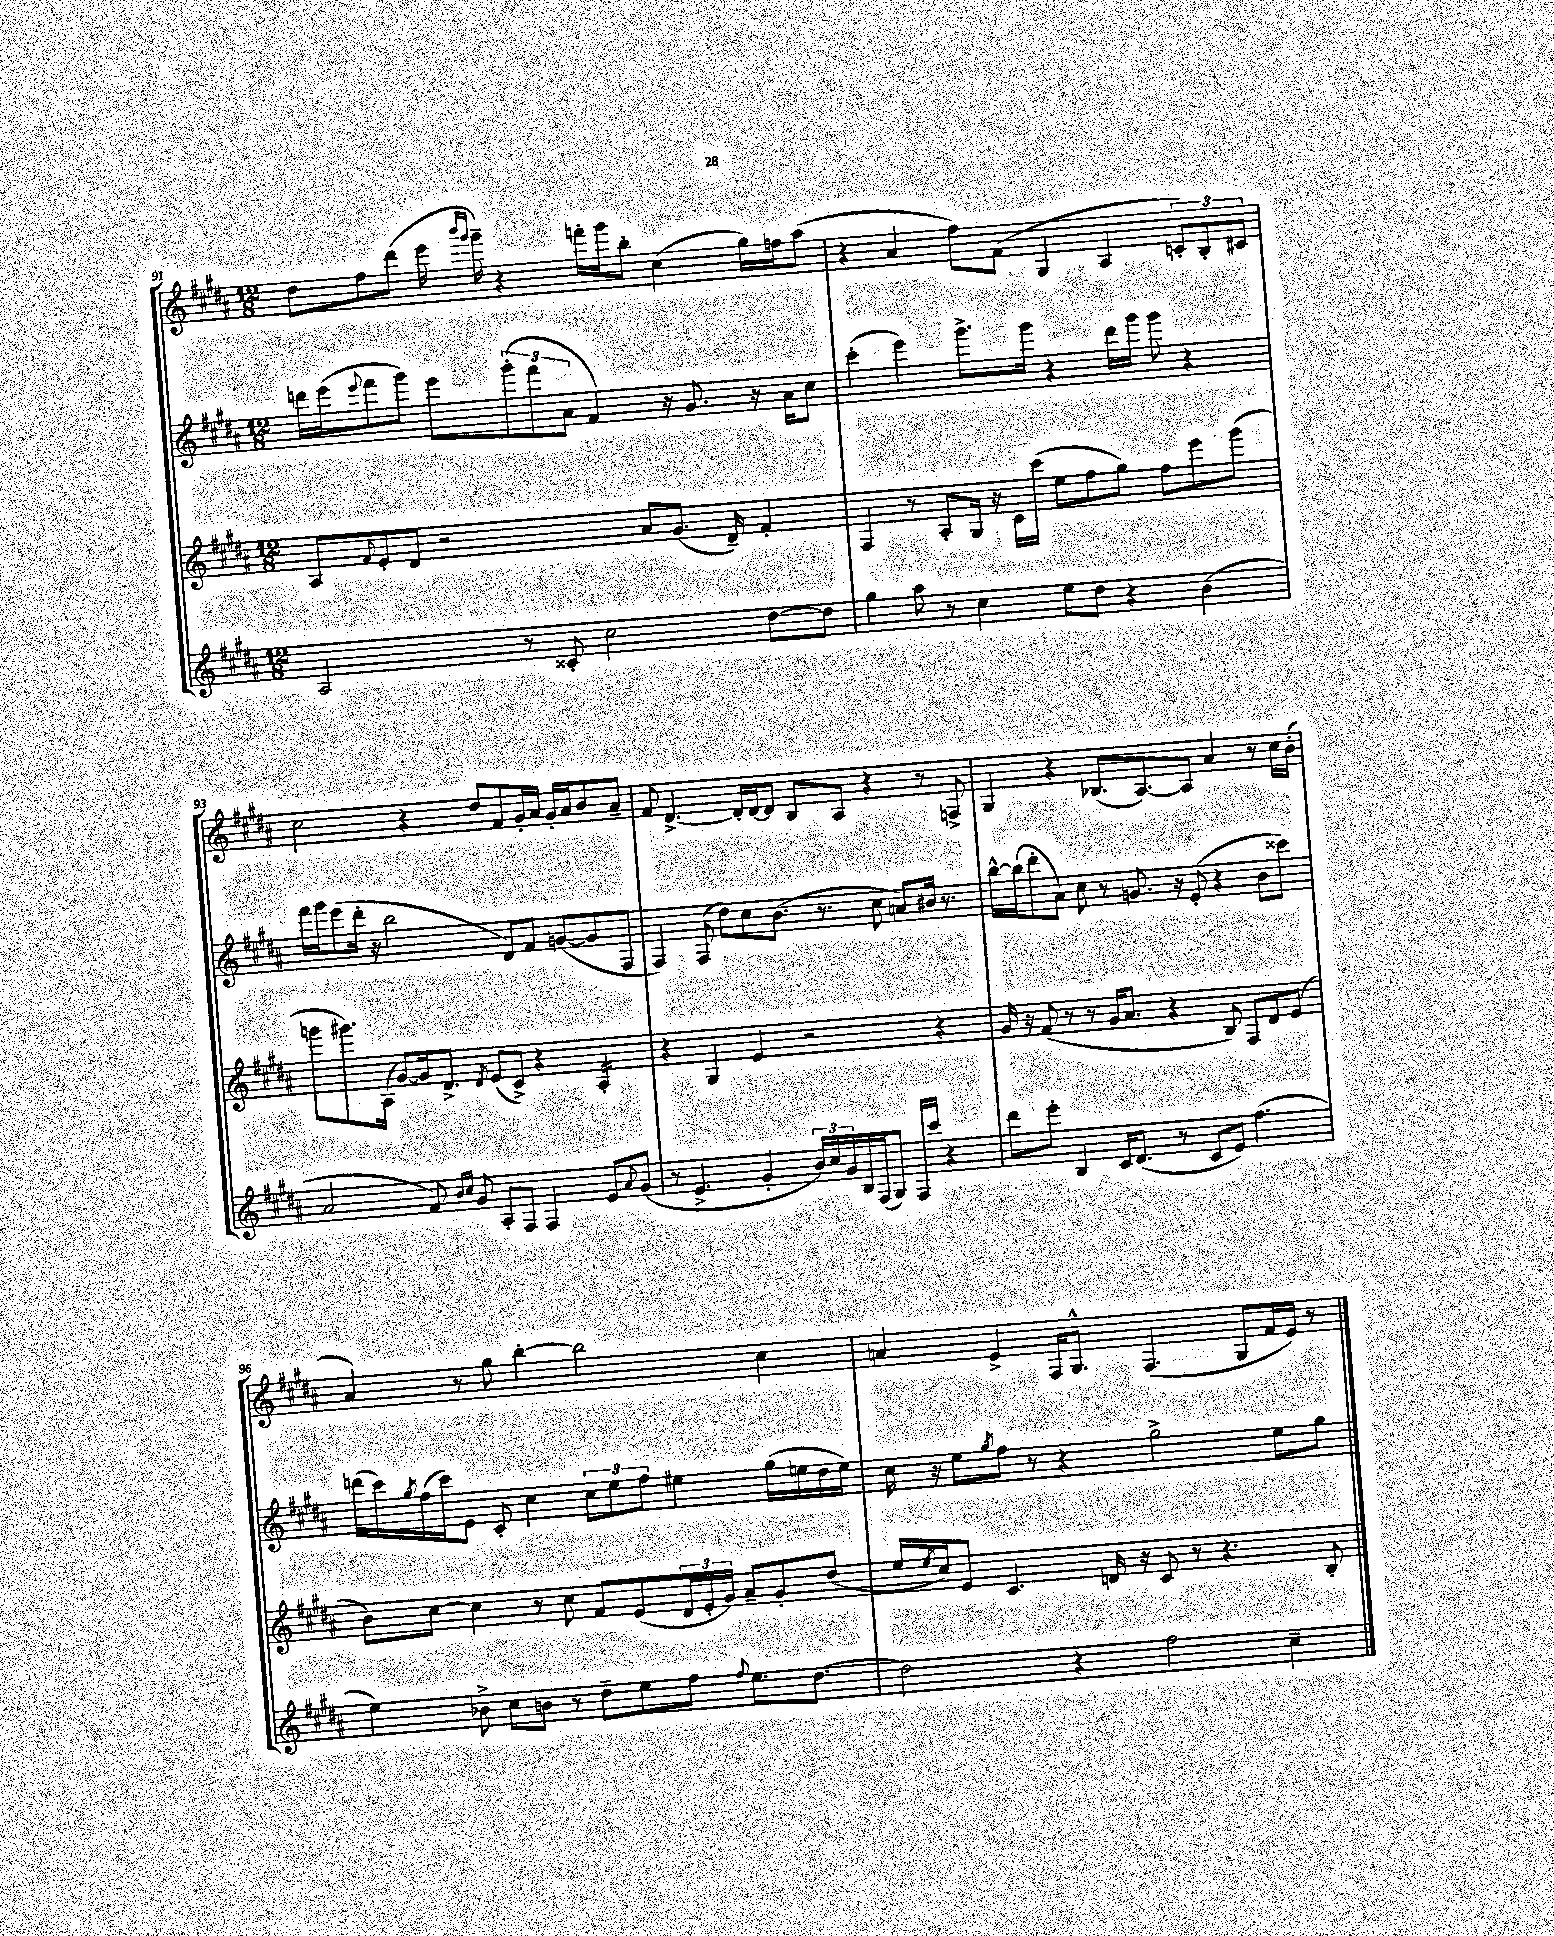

**kern	**kern	**kern	**kern
*staff4	*staff3	*staff2	*staff1
*clefG2	*clefG2	*clefG2	*clefG2
*k[f#c#g#d#a#]	*k[f#c#g#d#a#]	*k[f#c#g#d#a#]	*k[f#c#g#d#a#]
*M12/8	*M12/8	*M12/8	*M12/8
2A#/	8A#/L	16ddd\LL	8dd#\L
.	.	(16eee\J	.
.	8qqf#/	8qqeee/	.
.	8e'/	8fff#\	8ff#\
.	8d#/J	8ggg#\J)	(8ddd#\J
.	2r	8eee\L	16eee\
.	.	.	16qqbbb/LL
.	.	.	16qqggg#/JJ
.	.	.	16ggg#~\)
8r	.	(12ggg#'\	4r
.	.	12fff#\	.
8c##'/	.	.	.
.	.	12a#\J	.
2cc#\	.	4f#/)	16fff'\LL
.	.	.	16ggg#\J
.	8a#/L	.	8bb'\J
.	(8.g#/J	16r	(4cc#\
.	.	8.g#/	.
.	16d#~/)	.	.
[8dd#\L	4f#'/	16r	16gg#\LL)
.	.	16a#\LK	16ff\J
8dd#\]J	.	8cc#\J	(8aa#\J
=	=	=	=
4gg#\	4F#/	(4ccc#'\	4r
8aa#\	8r	4eee\)	4a#/
8r	8A#'/L	.	.
4cc#\	16G#/Jk	8.ggg#^\L	8ff#\L)
.	16r	.	.
.	16c#\LL	.	(8f#\J
.	(16ccc#\JJ	16ggg#\Jk	.
8ee\L	8ee\L	4r	4G#/
8dd#\J	8ff#\	.	.
4r	8gg#\J)	16ddd#\LL	4A#/
.	.	16ggg#\JJ	.
.	8ff#\L	8ggg#\	.
(4b\	8eee\	4r	12c'/L)
.	.	.	12B'/
.	(8ggg#\J	.	.
.	.	.	12c#/J
=	=	=	=
2a#/	8ggg\L	16fff#\LL	2cc#\
.	.	16ggg#\J	.
.	8.ggg#\)	(8eee\	.
.	.	16ddd#'\Jk	.
.	(16A#\Jk	16r	.
.	[8g#/L)	2bb\	.
8f#/)	16g#/]k	.	4r
.	8.d#^/J	.	.
16qqb/LL	.	.	.
16qqcc#/JJ	.	.	.
8g#/	.	.	.
.	8qd#/	.	.
8A#'/L	(8e/L	.	8dd#/L
8F#/J	8c#^/J)	8d#/L)	8f#/
4F#/	4r	8f#/J	16g#'/L
.	.	.	16a#/JJ
.	.	([8g/L	16g#'/LL
.	.	.	16a#/J
8e/L	4A#'/	8g/]	8b/
8qqa#/	.	.	.
(8g#/J	.	8F#/J	8a#~/J
=	=	=	=
8r	4r	4F#/)	8f#/
4.e^/	.	.	[4.d#^/
.	4G#/	(8F#/	.
.	.	8dd#\L)	.
4g#'/	4e/	8cc#\	16d#'/]LL
.	.	.	[16d#/J
.	.	(8.b\J	8d#/]J
24b/LL)	2r	.	8B/L
24cc#/	.	.	.
.	.	8.r	.
24g#/	.	.	.
16B/	.	.	8A#/J
(16F#/J	.	.	.
8G#/J)	.	8cc#\	4r
16F#/LL	.	8a/L)	.
16ccc#/JJ	.	.	.
4r	4r	16b#/Jk	8r
.	.	8.r	.
.	.	.	8F^/
=	=	=	=
8ddd#\L	16g#/	[16bb^^\LL	4G#/
.	16r	(16bb\]J	.
8eee'\J	(8f#/	8ddd#'\	.
4B/	8r	8a#\J)	4r
.	8r	8cc#\	.
16c#/LK	16g#/LK	8r	(8.B-/L
(8.d#/J	8.a#/J	.	.
.	.	8.g/	.
.	.	.	[8.A#/)
8r	4r	.	.
.	.	16r	.
8c#/L	.	(8e'/	8A#/]J
8e/J)	8B/)	4r	4a#/
(4.ff#\	8F#/L	.	.
.	8d#/	8b\L	8r
.	(8e/J	8ccc##\J)	16cc#\LL
.	.	.	(16b'\JJ
=	=	=	=
4ee\)	8b\L)	(16ddd\LL	4a#/)
.	.	16ccc#\)	.
.	.	8qgg#/	.
.	[8cc#\J	(16ff#\	.
.	.	16ccc#\J)	.
8b-^\	4cc#\]	8e\J	8r
8cc#\L	.	8c#'/	8gg#\
8b\J	8r	4cc#\	[4bb'\
8r	8cc#\	.	.
8dd#~\L	8f#/L	12cc#\L	2bb\]
.	.	12ee\	.
8ee\	(8e/	.	.
.	.	12ff#\J	.
8ff#\J	24d#/L	4ee#\	.
.	24e'/	.	.
.	24g#/JJ)	.	.
8qqff#/	.	.	.
8.ee\L	8a#~/L	.	.
.	8g#'/	(16gg#\LL	4cc#\
[8.dd#\J	.	16ee\	.
.	(8dd#/J	16dd#\	.
.	.	16ee\JJ)	.
=	=	=	=
2dd#\]	16ee/LL	16cc#\	4a/
.	8qee/	.	.
.	16cc#/J)	16r	.
.	8e/J	8ee\L	.
.	.	8qgg#/	.
.	4.c#/	8ff#\J	4e^/
.	.	8r	.
4r	.	4r	16F#/LK
.	.	.	8.G#^^/J
.	16d/	.	.
.	16r	.	.
2ff#\	8c#/	2gg#^\	(4.F#/
.	8r	.	.
.	4.r	.	.
.	.	.	8G#/L
4cc#~\	.	8ee\L	16f#/L
.	.	.	16e/JJ)
.	8B'/	8gg#\J	8r
==	==	==	==
*-	*-	*-	*-
